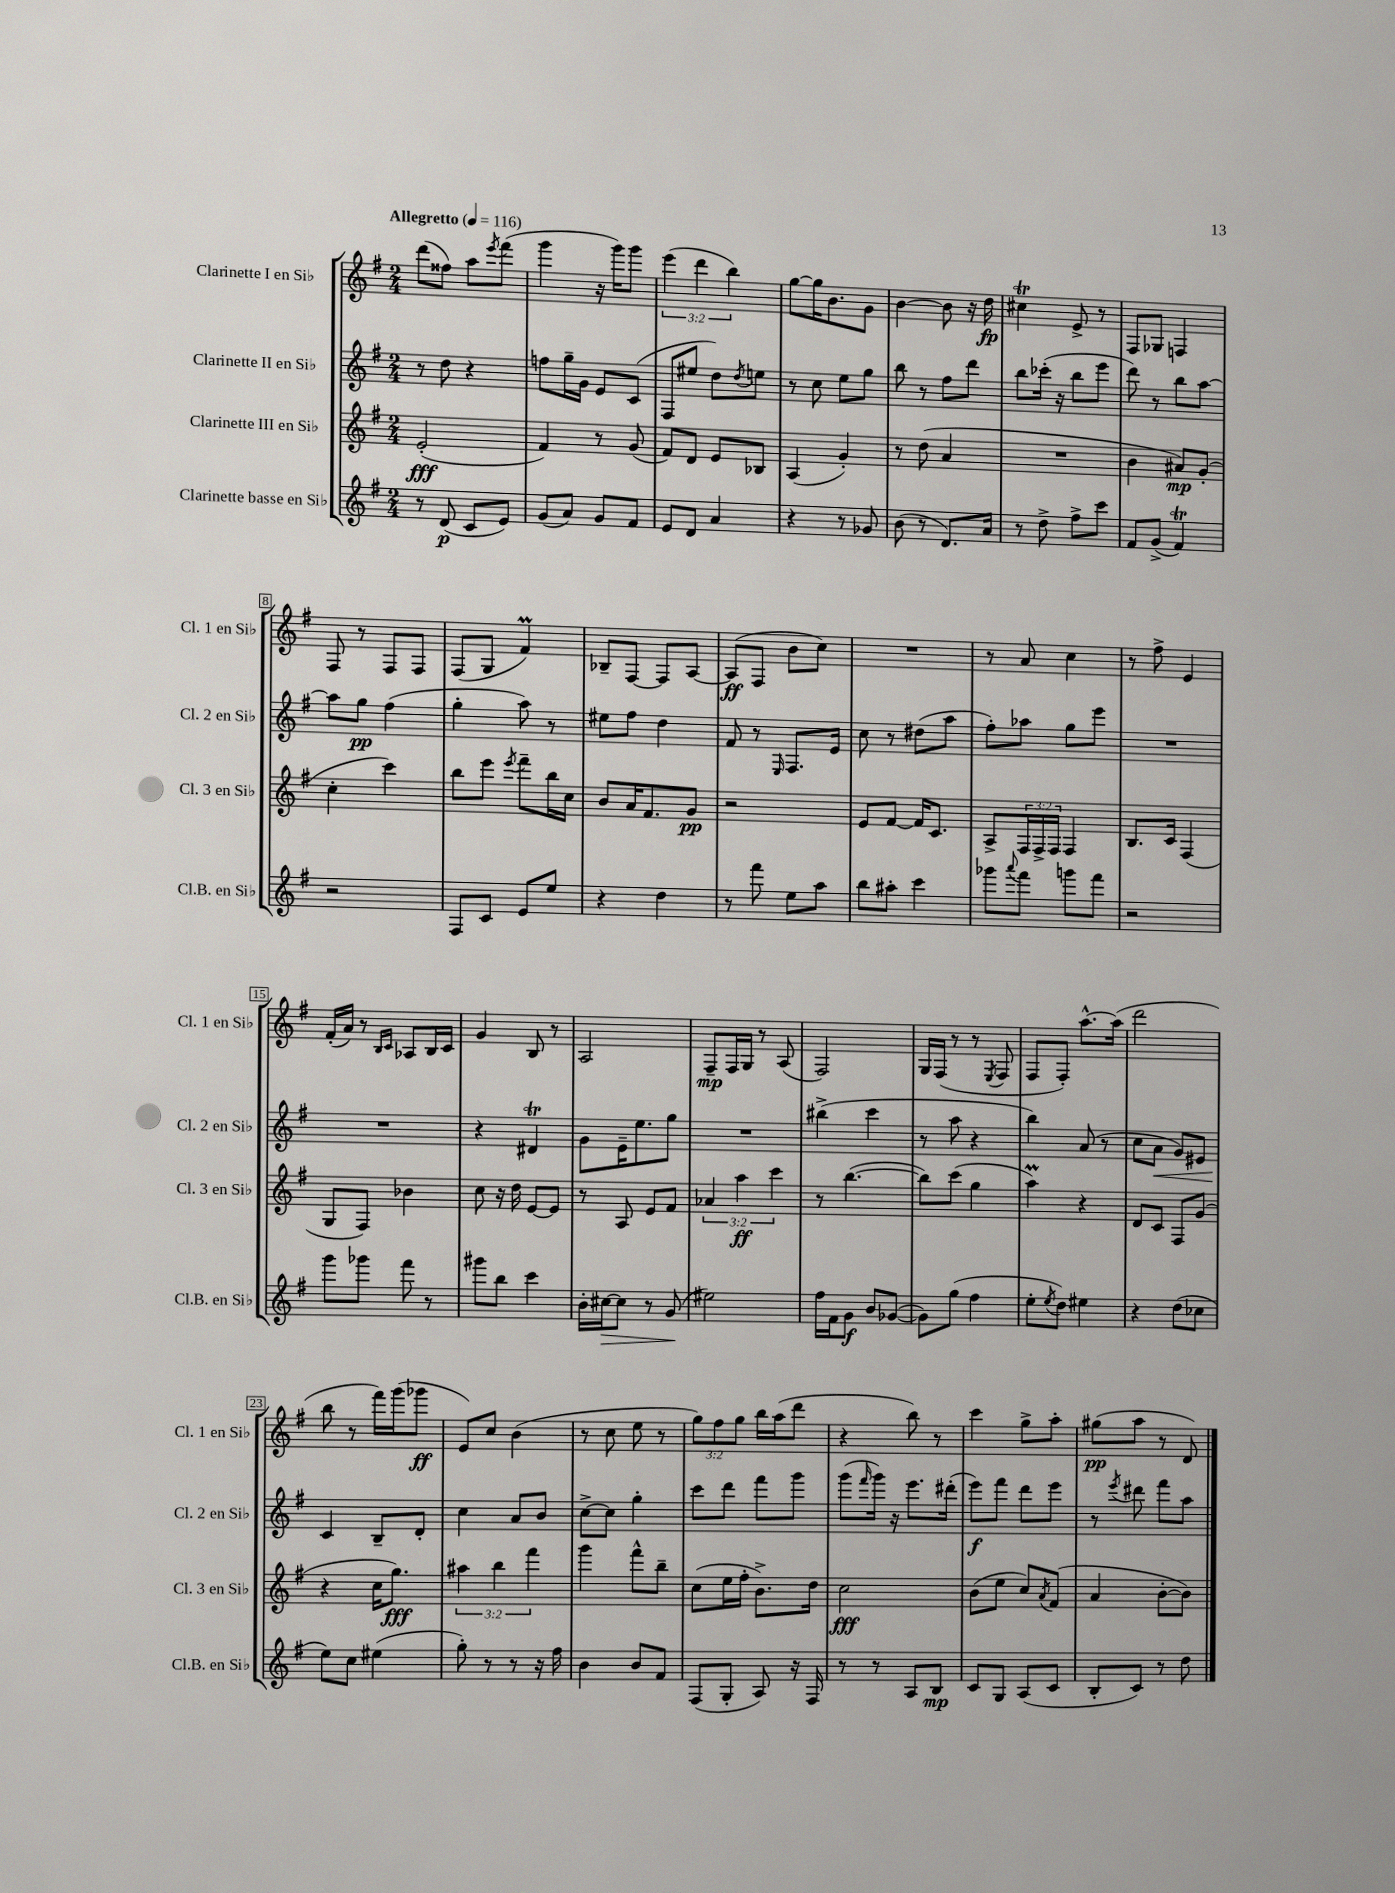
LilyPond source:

<<
\new StaffGroup <<
\new Staff = "s0" \with { instrumentName = "Clarinette I en Sib" shortInstrumentName = "Cl. 1 en Sib" } {
    \clef treble \key g \major \numericTimeSignature \time 2/4 \override Staff.TupletNumber.text = #tuplet-number::calc-fraction-text \tempo "Allegretto" 4 = 116
    d'''8( fisis''8) a''8 \acciaccatura { e'''8 } fis'''8( |
    g'''4 r16 g'''16) g'''8 |
    \tuplet 3/2 { e'''4( d'''4 b''4) } |
    g''8~ g''16 b'8. g'8 |
    b'4~ b'8 r16 d''16\fp |
    cis''4\trill e'8-> r8 |
    fis8 ges8 f4 |
    fis8 r8 fis8 fis8 |
    fis8( g8 fis'4\prall) |
    bes8-- fis8~ fis8 a8~ |
    a8\ff( fis8 b'8 c''8) |
    R2 |
    r8 a'8 c''4 |
    r8 fis''8-> e'4 |
    fis'16-.( a'16) r8 \grace { b16 c'16 } aes8 b16 c'16 |
    g'4 b8 r8 |
    a2 |
    fis8--\mp fis16 g16 r8 a8( |
    fis2) |
    g16 fis16( r8 r8 \acciaccatura { e8 } fis8 |
    fis8 fis8-.) a''8.~-^ a''16( |
    d'''2 |
    b''8 r8 fis'''16) g'''16( ges'''8\ff |
    e'8) c''8 b'4( |
    r8 c''8 e''8 r8 |
    \tuplet 3/2 { g''8) fis''8 g''8 } b''16 a''16( d'''8 |
    r4 b''8) r8 |
    c'''4 g''8-> a''8-. |
    gis''8\pp( a''8 r8 d'8) \bar "|." |
}
\new Staff = "s1" \with { instrumentName = "Clarinette II en Sib" shortInstrumentName = "Cl. 2 en Sib" } {
    \clef treble \key g \major \numericTimeSignature \time 2/4
    r8 d''8 r4 |
    f''8 g''16-- g'16 e'8 c'8( |
    fis8 eis''8 d''8) \acciaccatura { d''8 } e''8 |
    r8 c''8 e''8 g''8 |
    b''8 r8 fis''8 d'''8 |
    b''8 ces'''16-.( r16 b''8 e'''8 |
    d'''8) r8 b''8 a''8~ |
    a''8 g''8\pp fis''4( |
    g''4-. a''8) r8 |
    eis''8 fis''8 d''4 |
    fis'8 r8 \grace { e16 } fis8. e'16 |
    c''8 r8 dis''8( a''8 |
    fis''8-.) aes''8 g''8 e'''8 |
    R2 |
    R2 |
    r4 dis'4\trill |
    g'8 e'16-- e''8. g''8 |
    R2 |
    bis''4->( c'''4 |
    r8 a''8 r4 |
    b''4) a'8( r8 |
    c''8 a'8\< g'8) eis'8 |
    c'4\! b8-- d'8-. |
    c''4 a'8 b'8 |
    c''8~-> c''8 g''4-. |
    c'''8 d'''8 fis'''8 g'''8 |
    g'''8( \grace { fis'''16 } g'''16) r16 e'''8. dis'''16-.( |
    e'''8\f) fis'''8 d'''8 e'''8 |
    r8 \acciaccatura { e'''8 } dis'''8 fis'''8 a''8 \bar "|." |
}
\new Staff = "s2" \with { instrumentName = "Clarinette III en Sib" shortInstrumentName = "Cl. 3 en Sib" } {
    \clef treble \key g \major \numericTimeSignature \time 2/4 \override Staff.TupletNumber.text = #tuplet-number::calc-fraction-text
    e'2-.\fff( |
    fis'4) r8 g'8( |
    fis'8) d'8 e'8 bes8 |
    a4( g'4-.) |
    r8 d''8( a'4 |
    R2 |
    b'4 ais'8\mp) g'8-.( |
    c''4-. c'''4) |
    b''8 e'''8 \acciaccatura { e'''8 } fis'''8-- b''16 c''16 |
    b'8 a'16 fis'8. g'8\pp |
    r2 |
    e'8 fis'8~ fis'16 c'8. |
    a8-> \tuplet 3/2 { fis16 fis16-> fis16 } fis4 |
    b8. c'16 fis4( |
    g8 fis8) bes'4 |
    c''8 r16 d''16 e'8~ e'8 |
    r8 a8 e'8 fis'8 |
    \tuplet 3/2 { aes'4 a''4\ff c'''4 } |
    r8 b''4.~( |
    b''8) c'''8( g''4 |
    a''4\prall) r4 |
    d'8 c'8 fis8 g'8( |
    r4 c''16 g''8.\fff) |
    \tuplet 3/2 { ais''4 b''4 fis'''4 } |
    g'''4 fis'''8-^ b''8-- |
    c''8( e''16 fis''16-. b'8.->) d''16 |
    c''2\fff |
    b'8( e''8 c''8) \acciaccatura { a'8 } fis'8( |
    a'4 b'8~-. b'8) \bar "|." |
}
\new Staff = "s3" \with { instrumentName = "Clarinette basse en Sib" shortInstrumentName = "Cl.B. en Sib" } {
    \clef treble \key g \major \numericTimeSignature \time 2/4
    r8 d'8\p( c'8 e'8) |
    g'8( a'8) g'8 fis'8 |
    e'8 d'8 a'4 |
    r4 r8 ges'8 |
    b'8( r8 d'8.) a'16 |
    r8 d''8-> fis''8-> c'''8 |
    fis'8 g'8->( fis'4\trill) |
    r2 |
    fis8 c'8 e'8 e''8 |
    r4 d''4 |
    r8 fis'''8 e''8 a''8 |
    b''8 ais''8-. c'''4 |
    ges'''8 \appoggiatura { a'''8 } fis'''8 g'''8 fis'''8 |
    r2 |
    g'''8 ges'''8 fis'''8 r8 |
    gis'''8 b''8 c'''4 |
    b'16-. cis''16~\> cis''8 r8 g'8\!( |
    eis''2) |
    fis''16 fis'16 g'8\f b'8 ges'8~( |
    ges'8) g''8( fis''4 |
    e''8-. \acciaccatura { e''8 } d''8) eis''4 |
    r4 d''8( ces''8 |
    e''8) c''8 eis''4( |
    g''8-.) r8 r8 r16 fis''16 |
    b'4 b'8 fis'8 |
    fis8( g8-. a8) r16 fis16 |
    r8 r8 a8 b8\mp |
    c'8 g8 a8( c'8 |
    b8-. c'8) r8 d''8 \bar "|." |
}
>>
>>
\layout { \context { \Score \override BarNumber.stencil = #(make-stencil-boxer 0.1 0.3 ly:text-interface::print) } }
